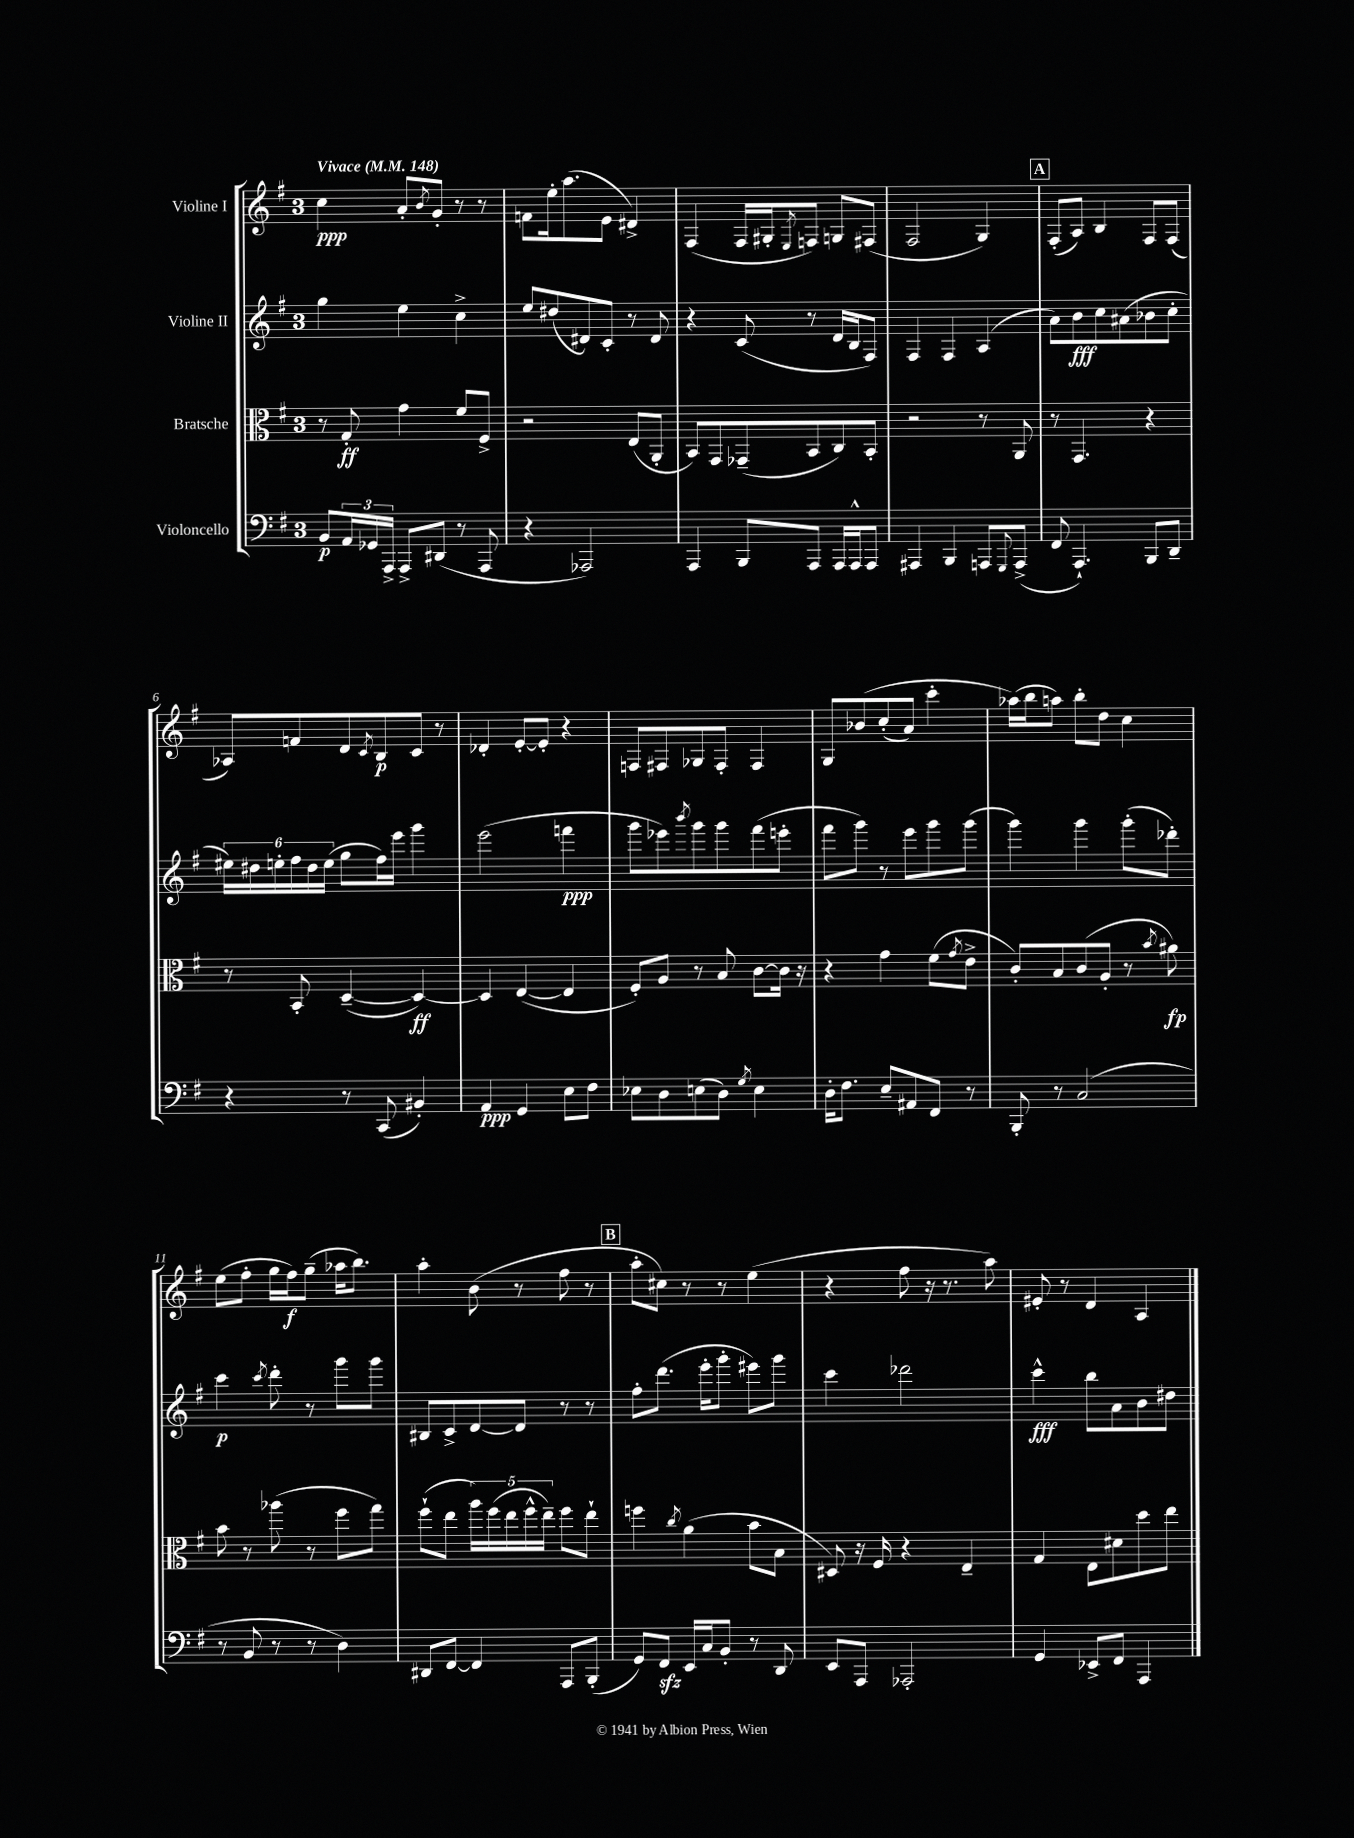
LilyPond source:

<<
\new StaffGroup <<
\new Staff = "s0" \with { instrumentName = "Violine I" } {
    \clef treble \key g \major \once \override Staff.TimeSignature.style = #'single-digit \time 3/4 \tempo "Vivace" 4 = 148
    c''4\ppp a'8-. \acciaccatura { b'8 } g'8-. r8 r8 |
    f'8 e''16-. a''8.( e'8 dis'4->) |
    fis4( fis16 gis16-. \acciaccatura { e8 } f8) g8 fis8( |
    fis2 g4) |
    \mark \markup { \box "A" } fis8-.( a8) b4 fis8 fis8( |
    aes8) f'8 d'8 \acciaccatura { c'8 } b8\p c'8 r8 |
    des'4-. e'8~-. e'8-. r4 |
    f8 fis8 ges8 fis8-. fis4 |
    g8 bes'8\( c''8-.( a'8) c'''4-. |
    aes''16(\) b''16 a''8) b''8-. d''8 c''4 |
    e''8( fis''8-. g''16 fis''16\f) g''8--( aes''16 b''8.) |
    a''4-. b'8( r8 fis''8 r8 |
    \mark \markup { \box "B" } a''8-. cis''8) r8 r8 e''4( |
    r4 fis''8 r16 r8. a''8) |
    eis'8-. r8 d'4 a4 \bar "|." |
}
\new Staff = "s1" \with { instrumentName = "Violine II" } {
    \clef treble \key g \major \once \override Staff.TimeSignature.style = #'single-digit \time 3/4
    g''4 e''4 c''4-> |
    e''8 dis''8( dis'8) c'8-. r8 dis'8 |
    r4 c'8( r8 d'16 b16 fis8) |
    fis4 fis4 a4( |
    \mark \markup { \box "A" } a'8) b'8\fff c''8 ais'8( bes'8 c''8-. |
    \tuplet 6/4 { eis''16) dis''16 e''16-. fis''16 dis''16 e''16( } g''8 fis''16) e'''16 g'''4 |
    e'''2( f'''4\ppp |
    g'''8 ees'''8) \acciaccatura { b'''8 } g'''8 g'''8 fis'''8( e'''8-. |
    fis'''8 g'''8) r8 e'''8 g'''8 g'''8( |
    g'''4) g'''4 g'''8-.( des'''8-.) |
    c'''4\p \acciaccatura { c'''8 } d'''8-. r8 g'''8 g'''8 |
    bis8 c'8-> d'8~ d'8 r8 r8 |
    \mark \markup { \box "B" } fis''8-. d'''8.( e'''16-. g'''8-. eis'''8) g'''8 |
    c'''4 des'''2 |
    c'''4-^\fff b''8 a'8 b'8 dis''8 \bar "|." |
}
\new Staff = "s2" \with { instrumentName = "Bratsche" } {
    \clef alto \key g \major \once \override Staff.TimeSignature.style = #'single-digit \time 3/4
    r8 g8-.\ff g'4 fis'8 fis8-> |
    r2 e8( a,8-. |
    b,8) g,8 ges,8--( b,8 c8) b,8-. |
    r2 r8 a,8 |
    \mark \markup { \box "A" } r8 g,4. r4 |
    r8 b,8-. d4~--( d4~\ff) |
    d4 e4~( e4 |
    fis8-.) a8 r8 b8 c'8~ c'16 r16 |
    r4 g'4 fis'8( \acciaccatura { g'8 } e'8-> |
    c'8-.) b8 c'8( a8-. r8 \acciaccatura { b'8 } ais'8\fp) |
    b'8 r8 aes''8( r8 fis''8 g''8) |
    fis''8-!( e''8 \tuplet 5/4 { a''16) fis''16( e''16 fis''16-^ e''16--) } fis''8 e''8-! |
    \mark \markup { \box "B" } f''4 \acciaccatura { c''8 } a'4( b'8 b8 |
    dis8) r16 fis16 r4 e4-- |
    g4 e8 dis'8 d''8 e''8 \bar "|." |
}
\new Staff = "s3" \with { instrumentName = "Violoncello" } {
    \clef bass \key g \major \once \override Staff.TimeSignature.style = #'single-digit \time 3/4
    b,8\p \tuplet 3/2 { a,16 ges,16 a,,16-> } a,,8-> dis,8( r8 a,,8 |
    r4 aes,,2) |
    a,,4 b,,8 a,,8 a,,16 a,,16-^ a,,8 |
    ais,,4 b,,4 a,,8 \appoggiatura { g,,8 } a,,8->( |
    \mark \markup { \box "A" } fis,8 a,,4.-!) b,,8 d,8-- |
    r4 r8 c,8( bis,4-.) |
    a,4\ppp g,4 e8 fis8 |
    ees8 d8 e8( d8) \acciaccatura { g8 } e4 |
    d16-. fis8. e8-- ais,8 fis,8 r8 |
    b,,8-. r8 c2( |
    r8 b,8 r8 r8 d4) |
    dis,8 fis,8~ fis,4 a,,8 b,,8-.( |
    \mark \markup { \box "B" } g,8) fis,8\sfz e,16 c16 b,8-. r8 d,8 |
    e,8 a,,8 aes,,2-. |
    g,4 ees,8-> fis,8 a,,4 \bar "|." |
}
>>
>>
